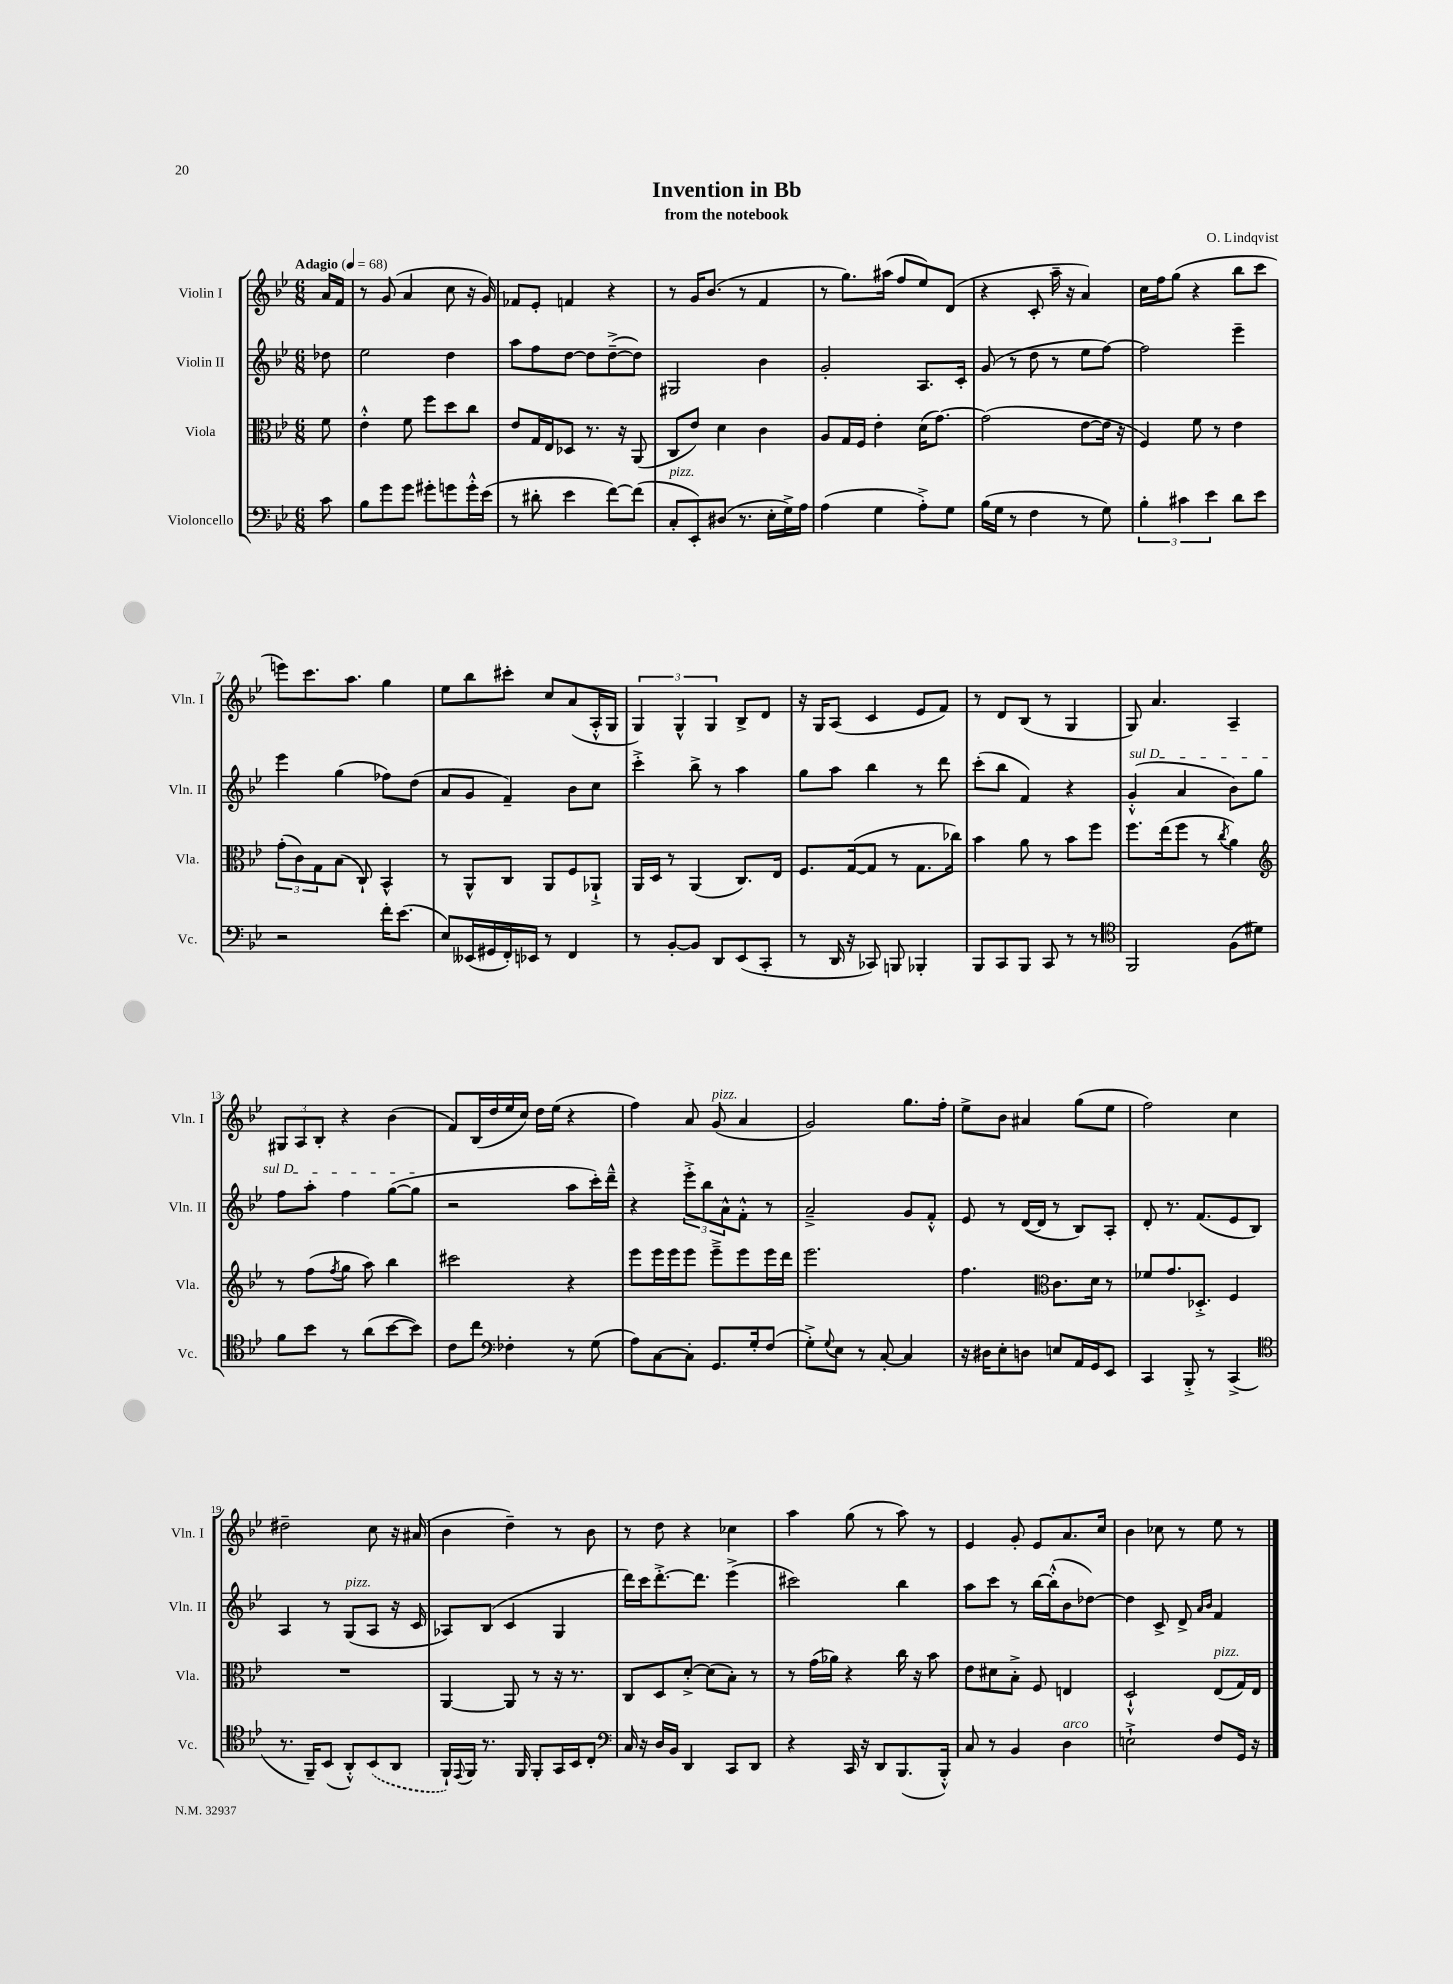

**kern	**kern	**kern	**kern
*staff4	*staff3	*staff2	*staff1
*clefF4	*clefC3	*clefG2	*clefG2
*k[b-e-]	*k[b-e-]	*k[b-e-]	*k[b-e-]
*M6/8	*M6/8	*M6/8	*M6/8
*MM68	*MM68	*MM68	*MM68
8c	8f	8dd-	16a
.	.	.	16f
=	=	=	=
8B-	4e-'^^	2ee-	8r
8g	.	.	(8g
8g	8f	.	4a
8g#'	8ff	.	.
8g	8dd	4dd	8cc
16g'^^	8cc	.	16r
(16e-	.	.	16g)
=	=	=	=
8r	8e-	8aa	8f-
8d#'	16G	8ff	8e-'
.	16E-	.	.
4e-	8D-	[8dd	4f
.	8.r	8dd]	.
[8f)	.	([8dd~^	4r
.	16r	.	.
(8f]	(8AA	8dd])	.
=	=	=	=
8C'	8C	2G#	8r
8EE-')	8e-)	.	16g
.	.	.	(8.b-
(8D#	4d	.	.
8.r	.	.	8r
.	4c	4b-	4f
16E-'	.	.	.
16G^)	.	.	.
16A	.	.	.
=	=	=	=
(4A	8A	2g'	8r
.	16G	.	8.gg)
.	16F	.	.
4G	4e-'	.	.
.	.	.	(16aa#
.	.	.	8ff
8A'^)	(16d	8.A	8ee-)
.	[8.g)	.	.
8G	.	.	(8d
.	.	16c'	.
=	=	=	=
(16B-	(2g]	(8g	4r
16G	.	.	.
8r	.	8r	.
4F	.	8dd	8c'
.	.	8r	16aa~
.	.	.	16r
8r	[8e-	8ee-	4a)
8G)	16e-]	[8ff)	.
.	16r	.	.
=	=	=	=
6B-'	4F)	2ff]	16cc
.	.	.	16ff
.	.	.	(8gg
6c#	.	.	.
.	8f	.	4r
6e-	.	.	.
.	8r	.	.
8d	4e-	4eee-~	8bb-
8e-	.	.	8ccc
=	=	=	=
2r	(12g'	4eee-	8eee)
.	12c)	.	.
.	.	.	8.ccc
.	12G	.	.
.	(8B-	(4gg	.
.	.	.	8.aa
.	8C`)	.	.
16f'	4BB-^^	8ff-)	4gg
(8.e-	.	.	.
.	.	(8dd	.
=	=	=	=
8E-)	8r	8a	8ee-
(16EE--	8AA^^	8g	8bb-
16GG#	.	.	.
16FF')	8C	4f~)	8ccc#'
16EE-	.	.	.
8r	8AA	.	8cc
4FF	8F	8b-	(8a
.	8AA-`^	8cc	16A'^^
.	.	.	16G
=	=	=	=
8r	16AA	4ccc'^	6G)
.	16D	.	.
[8BB-'	8r	.	.
.	.	.	6G^^
8BB-]	(4AA	8bb-^	.
.	.	.	6G
8DD	.	8r	.
(8EE-	8.C)	4aa	8B-^
8CC'	.	.	8d
.	16E-	.	.
=	=	=	=
8r	8.F	8gg	16r
.	.	.	16G
16DD	.	8aa	(8A
16r	([16G	.	.
8CC-)	8G]	4bb-	4c
8BBB	8r	.	.
4BBB-'	8.G	8r	8e-
.	.	8ddd	8f)
.	16cc-)	.	.
=	=	=	=
8BBB-	4b-	(8ccc'	8r
8CC	.	8bb-	8d
8BBB-	8a	4f)	(8B-
8CC	8r	.	8r
8r	8b-	4r	4G
8r	8ff	.	.
=	=	=	=
*clefC4	*	*	*
2FF	8.ff	(4g'^^	8G)
.	.	.	4.a
.	(16ee-	.	.
.	8ff	4a	.
.	8r	.	.
.	8qcc	.	.
(8F	4a)	8b-)	4A~
8d#)	.	8gg	.
=	=	=	=
*	*clefG2	*	*
8f	8r	8ff	12G#
.	.	.	12A
8b-	(8ff	8aa'	.
.	.	.	12B-'
.	8qff	.	.
8r	8gg	4ff	4r
(8a	8aa)	.	.
[8b-	4bb-	([8gg	(4b-
8b-])	.	8gg]	.
=	=	=	=
8c	2ccc#	2r	8f)
8cc	.	.	(16B-
.	.	.	16dd
*clefF4	*	*	*
4F-'	.	.	16ee-
.	.	.	16cc)
.	.	.	16dd
.	.	.	(16ee-
8r	4r	8aa	4r
(8G	.	16ccc')	.
.	.	16ddd~^^	.
=	=	=	=
8A)	8eee-	4r	4ff)
[8C	16eee-	.	.
.	16eee-	.	.
8C']	8eee-	12eee-'^	8a
.	.	12bb-	.
8.GG	8eee-~^	.	(8g
.	.	12a^^	.
.	8eee-	8f'^^	4a
16G'	.	.	.
(8F	16eee-	8r	.
.	16ddd	.	.
=	=	=	=
8G'^)	2.eee-	2a~^	2g)
8qqG	.	.	.
8E-	.	.	.
8r	.	.	.
[8C'	.	.	.
4C]	.	8g	8.gg
.	.	8f'^^	.
.	.	.	16ff'
=	=	=	=
16r	4.ff	8e-	8ee-^
16D#	.	.	.
8E-'	.	8r	8b-
8D	.	([16d	4a#
.	.	16d]	.
*	*clefC3	*	*
8E	8.c	8r	.
16AA	.	8B-)	(8gg
16GG	16d	.	.
8EE-	8r	8A'	8ee-
=	=	=	=
4CC	8f-	8d'	2ff)
.	8.g	8.r	.
8BBB-'^	.	.	.
.	8.D-'^	(8.f	.
8r	.	.	.
(4CC^	4F	8e-	4cc
.	.	8B-)	.
=	=	=	=
*clefC4	*	*	*
8.r	2.r	4A	2dd#~
16FF~)	.	.	.
(8BB-	.	8r	.
8AA'^^)	.	(8G	.
(8BB-	.	8A	8cc
8AA	.	16r	16r
.	.	16c	(16a#
=	=	=	=
16FF`)	[4AA	8A-)	4b-
8qqEE-	.	.	.
16FF	.	.	.
8.r	.	(8B-	.
.	8AA]	4c	4dd~)
16FF	.	.	.
8FF'	8r	.	.
16GG	16r	4G	8r
16BB-	8.r	.	.
8C'	.	.	8b-
=	=	=	=
*clefF4	*	*	*
16C	8C	16ddd)	8r
16r	.	16ccc	.
16D	8D	[8.ddd'^	8dd
16BB-	.	.	.
4DD	[8d'^	.	4r
.	.	8.ddd]	.
.	(8d]	.	.
8CC	8B-')	(4eee-^	4cc-
8DD	8r	.	.
=	=	=	=
4r	8r	2ccc#)	4aa
.	(16g	.	.
.	16a-)	.	.
16CC	4r	.	(8gg
16r	.	.	.
8DD	.	.	8r
(8.BBB-	16cc	4bb-	8aa)
.	16r	.	.
.	8b-	.	8r
16BBB-'^^)	.	.	.
=	=	=	=
8C	8e-	8aa	4e-
8r	8d#	8ccc	.
4BB-	8B-'^	8r	8g'
.	8F	[16bb-	8e-
.	.	(16bb-'^^]	.
4D	4E	8b-	8.a
.	.	[8dd-)	.
.	.	.	16cc
=	=	=	=
2E`^	2D`^^	4dd-]	4b-
.	.	8c^	8cc-
.	.	8d^	8r
.	.	16qqa	.
.	.	16qqb-	.
8F	(8E-	4f	8ee-
16GG	16G)	.	8r
16r	16E-	.	.
==	==	==	==
*-	*-	*-	*-
